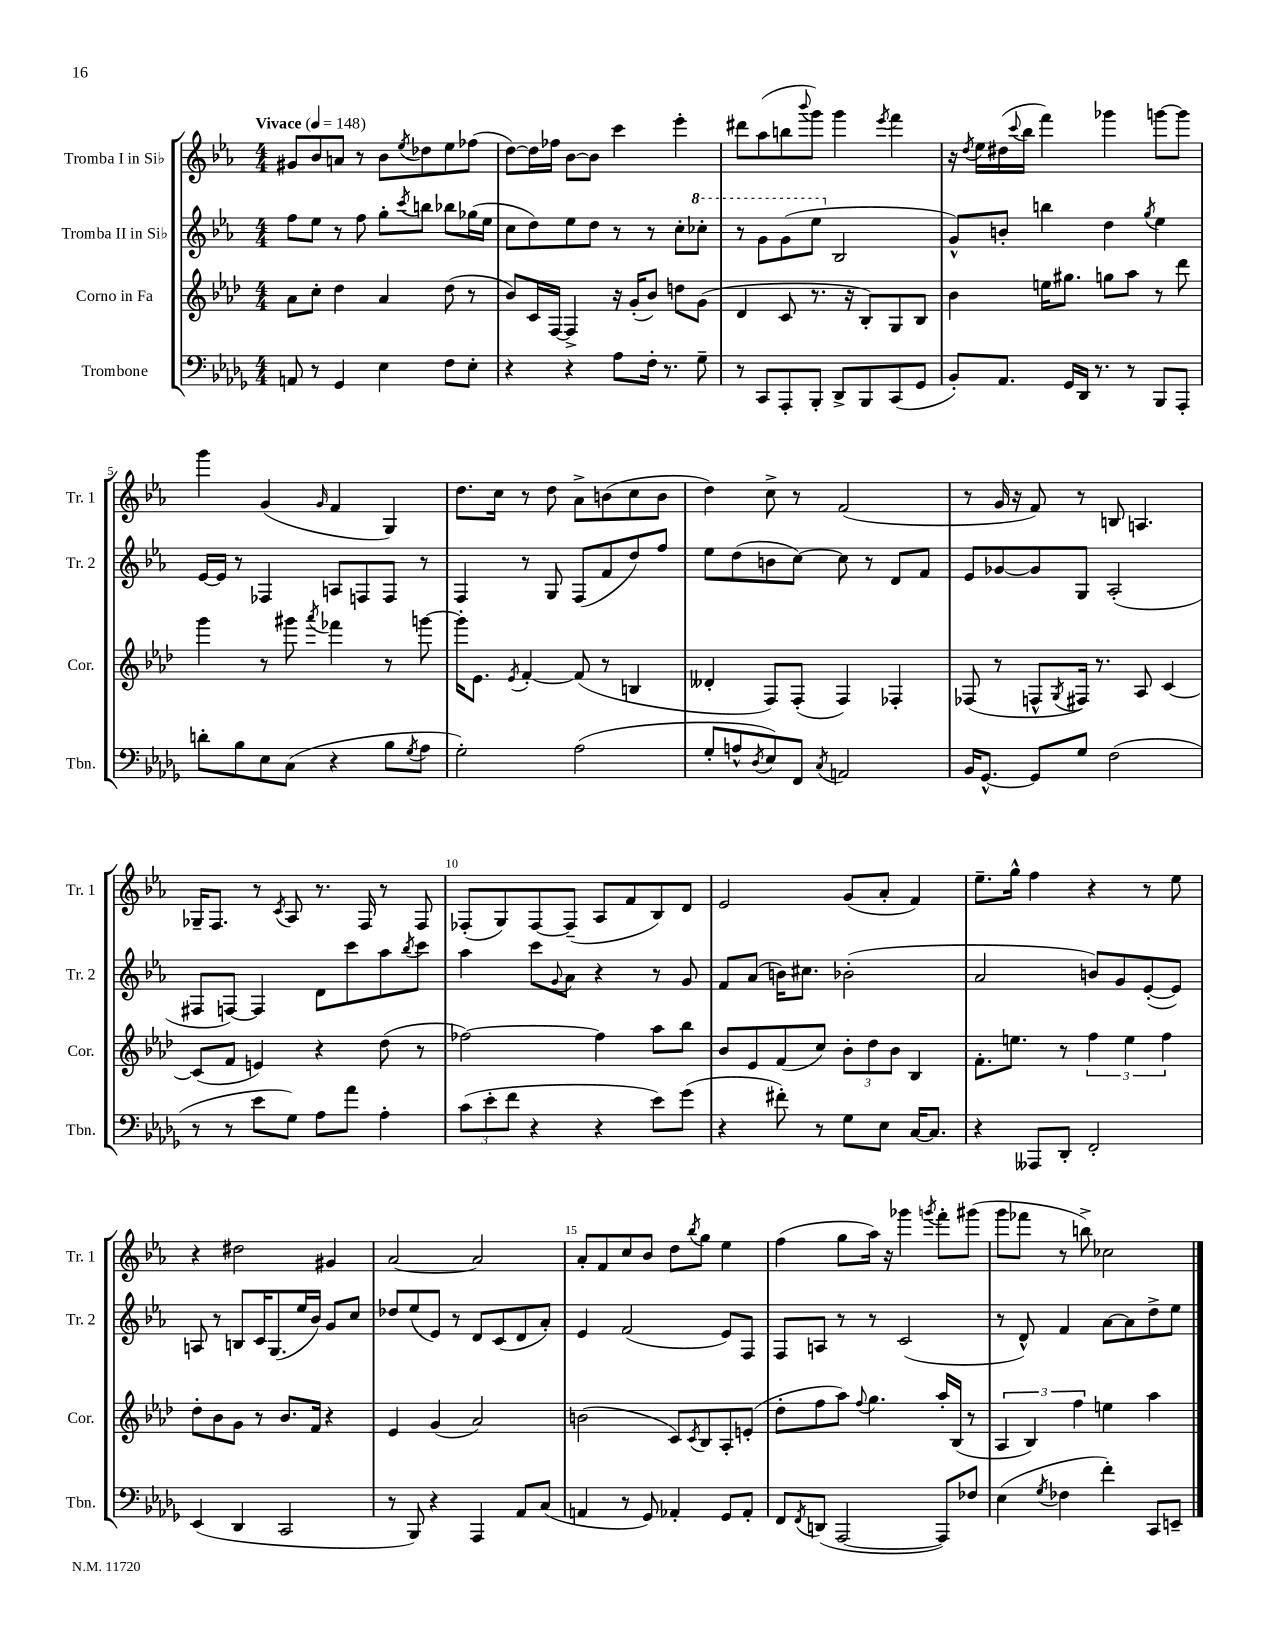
<<
\new StaffGroup <<
\new Staff = "s0" \with { instrumentName = "Tromba I in Sib" shortInstrumentName = "Tr. 1" } {
    \clef treble \key ees \major \numericTimeSignature \time 4/4 \tempo "Vivace" 4 = 148
    gis'8 bes'8 a'8 r8 bes'8 \acciaccatura { ees''8 } des''8 ees''8 fes''8( |
    d''8~) d''16 fes''16 bes'8~ bes'8 c'''4 ees'''4-. |
    dis'''8 aes''8( b''8 \appoggiatura { bes'''8 } g'''8) g'''4 \acciaccatura { ees'''8 } f'''4 |
    r16 \acciaccatura { d''8 } ees''16 dis''16( \appoggiatura { c'''8 } bes''16 f'''4) ges'''4 g'''8~ g'''8 |
    g'''4 g'4( \grace { g'16 } f'4 g4) |
    d''8. c''16 r8 d''8 aes'8-> b'8( c''8 b'8 |
    d''4) c''8-> r8 f'2( |
    r8 g'16 r16 f'8) r8 b8 a4. |
    ges16-- f8. r8 \acciaccatura { c'8 } aes8 r8. f16 r8 f8 |
    fes8-.( g8) fes8~ fes8--( aes8 f'8 bes8) d'8 |
    ees'2 g'8( aes'8-. f'4) |
    ees''8.-- g''16-^ f''4 r4 r8 ees''8 |
    r4 dis''2 gis'4 |
    aes'2~ aes'2 |
    aes'8-. f'8 c''8 bes'8 d''8 \acciaccatura { bes''8 } g''8 ees''4 |
    f''4( g''8 aes''16) r16 ges'''4 \acciaccatura { g'''8 } f'''8-. gis'''8( |
    g'''8 fes'''8 r8 b''8->) ces''2 \bar "|." |
}
\new Staff = "s1" \with { instrumentName = "Tromba II in Sib" shortInstrumentName = "Tr. 2" } {
    \clef treble \key ees \major \numericTimeSignature \time 4/4
    f''8 ees''8 r8 f''8 g''8-. \acciaccatura { c'''8 } b''8 bes''8 ges''16( ees''16 |
    c''8 d''8) ees''8 d''8 r8 r8 c''8-. \ottava #1 ces'''8-. |
    r8 g''8 g''8( ees'''8 \ottava #0 bes2 |
    g'8-^) b'8-. b''4 d''4 \acciaccatura { g''8 } ees''4 |
    ees'16~ ees'16 r8 fes4 a8 f8 f8 r8 |
    f4 r8 g8 f8( f'8 d''8) f''8 |
    ees''8 d''8( b'8 c''8~) c''8 r8 d'8 f'8 |
    ees'8 ges'8~ ges'8 g8 aes2-.( |
    fis8 f8~) f4 d'8 c'''8 aes''8 \acciaccatura { bes''8 } c'''8 |
    aes''4 c'''8 \appoggiatura { g'8 } aes'8 r4 r8 g'8 |
    f'8 aes'8( b'16) cis''8. bes'2-.( |
    aes'2 b'8) g'8 ees'8~-.( ees'8) |
    a8 r8 b8 c'16 g8.( ees''16 bes'16) g'8 c''8 |
    des''8 ees''8( ees'8) r8 d'8 c'8( d'8 aes'8-.) |
    ees'4 f'2( ees'8) f8 |
    f8 a8 r8 r8 c'2( |
    r8 d'8-^) f'4 aes'8~ aes'8 d''8-> ees''8 \bar "|." |
}
\new Staff = "s2" \with { instrumentName = "Corno in Fa" shortInstrumentName = "Cor." } {
    \clef treble \key aes \major \numericTimeSignature \time 4/4
    aes'8 c''8-. des''4 aes'4 des''8( r8 |
    bes'8) c'16 f16~ f4-> r16 g'16-.( bes'8) d''8 g'8( |
    des'4 c'8 r8. r16 bes8-.) g8 bes8 |
    bes'4 e''16 gis''8. g''8 aes''8 r8 des'''8 |
    g'''4 r8 gis'''8 \acciaccatura { aes'''8 } fes'''4 r8 g'''8~ |
    g'''16-. ees'8. \acciaccatura { ees'8 } f'4~-. f'8( r8 b4 |
    deses'4-. f8) f8-.( f4) fes4-. |
    fes8( r8 f8-^ \acciaccatura { g8 } fis16) r8. aes8 c'4~ |
    c'8( f'8 e'4) r4 des''8( r8 |
    fes''2~) fes''4 aes''8 bes''8 |
    bes'8 ees'8 f'8( c''8) \tuplet 3/2 { bes'8-. des''8 bes'8 } bes4 |
    f'8.-. e''8. r8 \tuplet 3/2 { f''4 e''4 f''4 } |
    des''8-. bes'8 g'8 r8 bes'8. f'16 r4 |
    ees'4 g'4( aes'2) |
    b'2( c'8) \acciaccatura { c'8 } bes8 aes8-. e'8-.( |
    des''8-. f''8 aes''8) \appoggiatura { f''8 } g''4. aes''16-. bes16( r8 |
    \tuplet 3/2 { aes4 bes4) f''4 } e''4 aes''4 \bar "|." |
}
\new Staff = "s3" \with { instrumentName = "Trombone" shortInstrumentName = "Tbn." } {
    \clef bass \key des \major \numericTimeSignature \time 4/4
    a,8 r8 ges,4 ees4 f8 ees8-. |
    r4 r4 aes8 f16-. r8. ges8-- |
    r8 c,8 aes,,8-. bes,,8-. des,8-> bes,,8 c,8( ges,8 |
    bes,8-.) aes,8. ges,16 des,16 r8. r8 bes,,8 aes,,8-. |
    d'8-. bes8 ees8 c8( r4 bes8 \acciaccatura { ges8 } aes8 |
    ges2-.) aes2( |
    ges8-. a8-^ \acciaccatura { des8 } ees8) f,8 \acciaccatura { c8 } a,2 |
    bes,16 ges,8.~-^ ges,8 ges8 f2( |
    r8 r8 ees'8 ges8) aes8 aes'8 aes4-. |
    \tuplet 3/2 { c'8( ees'8-. f'8 } r4 r4 ees'8) ges'8( |
    r4 fis'8-.) r8 ges8 ees8 c16~ c8. |
    r4 aeses,,8 des,8-. f,2-. |
    ees,4( des,4 c,2 |
    r8 bes,,8) r4 aes,,4 aes,8 c8( |
    a,4 r8 ges,8) aes,4-. ges,8 aes,8-. |
    f,8 \acciaccatura { f,8 } d,8( aes,,2~ aes,,8) fes8 |
    ees4( \acciaccatura { ges8 } fes4 f'4-.) c,8 e,8-- \bar "|." |
}
>>
>>
\layout { \context { \Score \override BarNumber.break-visibility = ##(#f #t #t) barNumberVisibility = #(every-nth-bar-number-visible 5) } }
